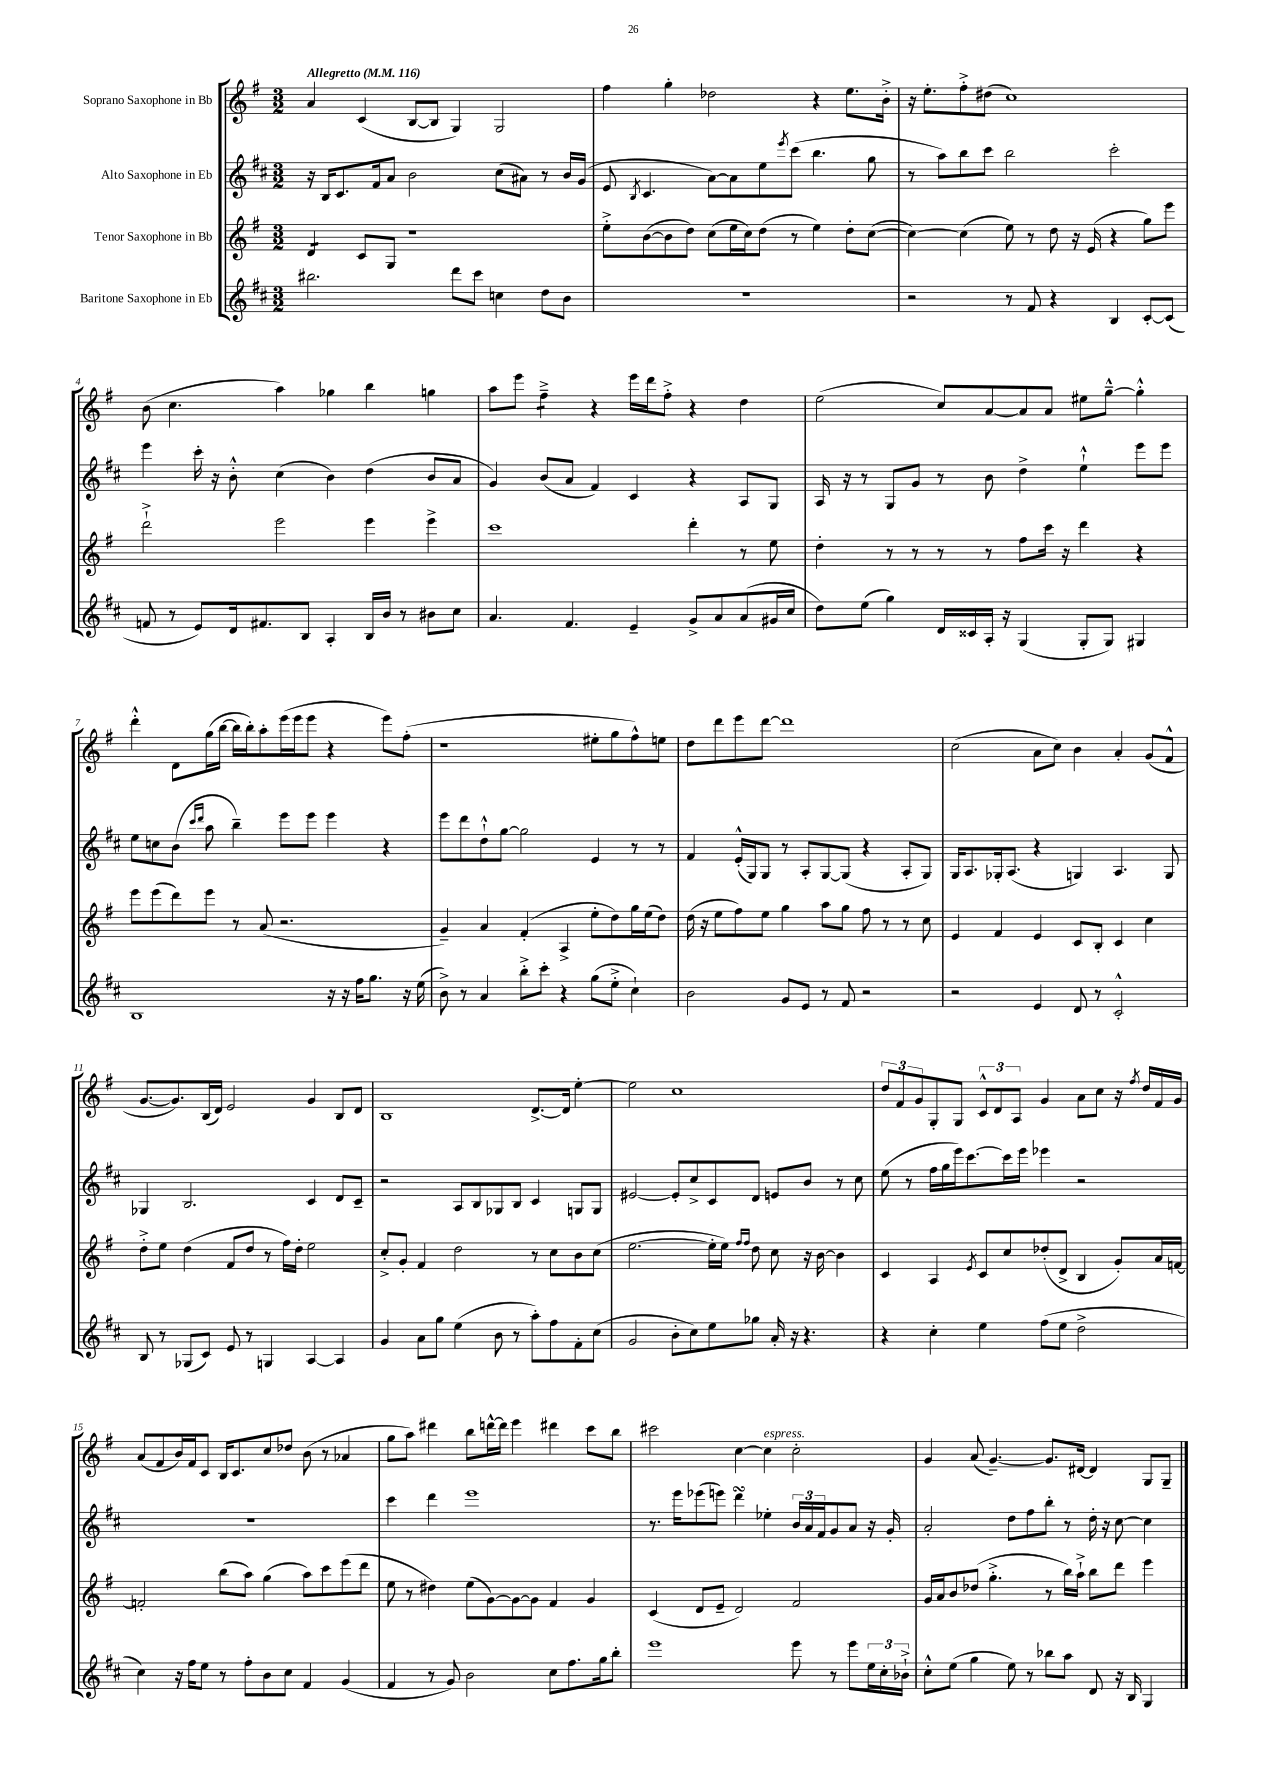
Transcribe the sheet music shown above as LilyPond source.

<<
\new StaffGroup <<
\new Staff = "s0" \with { instrumentName = "Soprano Saxophone in Bb" } {
    \clef treble \key g \major \numericTimeSignature \time 3/2 \tempo "Allegretto" 4 = 116
    a'4 c'4( b8~ b8 g4) g2 |
    fis''4 g''4-. des''2 r4 e''8. b'16-.-> |
    r16 e''8.-. fis''8-.-> dis''8( c''1) |
    b'8( c''4. a''4) ges''4 b''4 g''4 |
    a''8 e'''8 fis''4:8---> r4 e'''16 d'''16 fis''8-.-> r4 d''4 |
    e''2( c''8) a'8~ a'8 a'8 eis''8 g''8~---^ g''4-.-^ |
    d'''4-.-^ d'8 g''16( b''16~ b''16 b''16-.) a''8-. e'''16( e'''16 e'''8 r4 e'''8) fis''8-.( |
    r1 eis''8-. g''8 fis''8-^) e''8 |
    d''8 d'''8 e'''8 d'''8~ d'''1 |
    c''2( a'8 c''8) b'4 a'4-. g'8( fis'8-^ |
    g'8.~ g'8.) b16( d'16) e'2 g'4 b8 d'8 |
    b1 d'8.~-> d'16 e''4~-. |
    e''2 c''1 |
    \tuplet 3/2 { d''8 fis'8 g'8 } g8-. g8 \tuplet 3/2 { c'8-^ d'8 a8 } g'4 a'8 c''8 r16 \acciaccatura { fis''8 } d''16 fis'16 g'16 |
    a'8( fis'8 b'16) fis'16 c'8 b16 c'8. c''8 des''8 b'8( r8 aes'4 |
    g''8 a''8) dis'''4 b''8 d'''16~-^ d'''16 e'''4 dis'''4 c'''8 b''8 |
    cis'''2 c''4~ c''4^\markup { \italic "espress." } c''2-. |
    g'4 a'8( g'4.~--) g'8. dis'16~ dis'4 g8 g8-- \bar "|." |
}
\new Staff = "s1" \with { instrumentName = "Alto Saxophone in Eb" } {
    \clef treble \key d \major \numericTimeSignature \time 3/2
    r16 b16 cis'8. fis'16 a'8 b'2 cis''8( ais'8) r8 b'16 g'16( |
    e'8 \acciaccatura { b8 } cis'4. a'8~) a'8 e''8 \acciaccatura { e'''8 } cis'''8( b''4. g''8 |
    r8 a''8) b''8 cis'''8 b''2 cis'''2-. |
    e'''4 cis'''16-. r16 b'8-.-^ cis''4( b'4) d''4( b'8 a'8 |
    g'4) b'8( a'8 fis'4) cis'4 r4 a8 g8 |
    a16 r16 r8 g8 g'8 r8 b'8 d''4-> e''4-!-^ e'''8 e'''8 |
    e''8 c''8 b'8( \grace { cis'''16 d'''16 } a''8 b''4--) e'''8 e'''8 e'''4 r4 |
    e'''8 d'''8 d''8-!-^ g''8~ g''2 e'4 r8 r8 |
    fis'4 e'16-.-^( g16) g8 r8 a8-. g8~ g8( r4 a8-. g8) |
    g16 a8. ges16-. a8.( r4 g4) a4. g8 |
    ges4 b2. cis'4 d'8 cis'8-- |
    r2 a8 b8 ges8 b8 cis'4 g8 g8 |
    eis'2~ eis'8-. cis''8-> cis'8 d'8 e'8 b'8 r8 cis''8 |
    e''8( r8 fis''16 g''16 e'''16) cis'''8.~ cis'''16 e'''16 ees'''4 r2 |
    R1. |
    cis'''4 d'''4 e'''1 |
    r8. e'''16 ees'''8( e'''8) d'''4\turn ees''4-. \tuplet 3/2 { b'16 a'16 fis'16 } g'8 a'8 r16 g'16-. |
    a'2-. d''8 fis''8 b''8-. r8 d''16-. r16 cis''8~ cis''4 \bar "|." |
}
\new Staff = "s2" \with { instrumentName = "Tenor Saxophone in Bb" } {
    \clef treble \key g \major \numericTimeSignature \time 3/2
    d'4:8 c'8 g8 r1 |
    e''8-.-> b'8~( b'8 d''8) c''8( e''16 c''16) d''8( r8 e''4) d''8-. c''8~( |
    c''4~) c''4( e''8) r8 d''8 r16 e'16( r4 g''8) e'''8 |
    d'''2-!-> e'''2 e'''4 e'''4-> |
    c'''1 d'''4-. r8 e''8 |
    d''4-. r8 r8 r8 r8 fis''8 c'''16 r16 d'''4 r4 |
    e'''8 e'''8( d'''8) e'''8 r8 a'8( r2. |
    g'4--) a'4 fis'4-.( a4-> e''8-. d''8) g''16 e''16( d''8) |
    d''16( r16 e''8 fis''8) e''8 g''4 a''8 g''8 fis''8 r8 r8 c''8 |
    e'4 fis'4 e'4 c'8 b8-. c'4 c''4 |
    d''8-.-> e''8 d''4( fis'8 d''8 r8 fis''16) d''16-. e''2 |
    c''8-.-> g'8-. fis'4 d''2 r8 c''8 b'8 c''8( |
    e''2.~ e''16-. e''16) \grace { fis''16 fis''16 } d''8 c''8 r16 b'16~ b'4 |
    c'4 a4 \acciaccatura { e'8 } c'8 c''8 des''8-.( d'8-> b4 g'8-.) a'16 f'16~ |
    f'2-. b''8( a''8) g''4( a''8) c'''8 e'''8( d'''8 |
    e''8 r8 dis''4) e''8( g'8~) g'8~ g'8 fis'4 g'4 |
    c'4( d'8 e'8-- d'2) fis'2 |
    g'16 a'16 b'8 des''8( g''4.-.-> r8 b''16) a''16-!-> b''8 d'''8 e'''4 \bar "|." |
}
\new Staff = "s3" \with { instrumentName = "Baritone Saxophone in Eb" } {
    \clef treble \key d \major \numericTimeSignature \time 3/2
    bis''2. d'''8 cis'''8 c''4 d''8 b'8 |
    R1. |
    r2 r8 fis'8 r4 b4 cis'8~-. cis'8( |
    f'8 r8 e'8) d'16 fis'8. b8 a4-. b16 b'16 r8 bis'8 cis''8 |
    a'4. fis'4. e'4-- g'8-> a'8 a'8( gis'16 cis''16 |
    d''8) e''8( g''4) d'16 cisis'16 a16-. r16 g4( g8-. g8) gis4 |
    b1 r16 r16 fis''16 g''8. r16 e''16( |
    b'8->) r8 a'4 b''8-.-> cis'''8-. r4 g''8( e''8-.-> cis''4-!) |
    b'2 g'8 e'8 r8 fis'8 r2 |
    r2 e'4 d'8 r8 cis'2-.-^ |
    b8 r8 ges8( cis'8) e'8 r8 g4 a4~ a4 |
    g'4 a'8 g''8 e''4( b'8 r8 a''8-.) fis''8 fis'8-. cis''8( |
    g'2 b'8-. cis''8) e''8 ges''8 a'16-. r16 r4. |
    r4 cis''4-. e''4 fis''8( e''8 d''2-> |
    cis''4) r16 fis''16 e''8 r8 fis''8-. b'8 cis''8 fis'4 g'4( |
    fis'4 r8 g'8) b'2 cis''8 fis''8. g''16 b''8-. |
    e'''1 e'''8 r8 e'''8 \tuplet 3/2 { e''16 cis''16-. bes'16-!-> } |
    cis''8-.-^ e''8( g''4 e''8) r8 bes''8 a''8 d'8 r16 b16 g4 \bar "|." |
}
>>
>>
